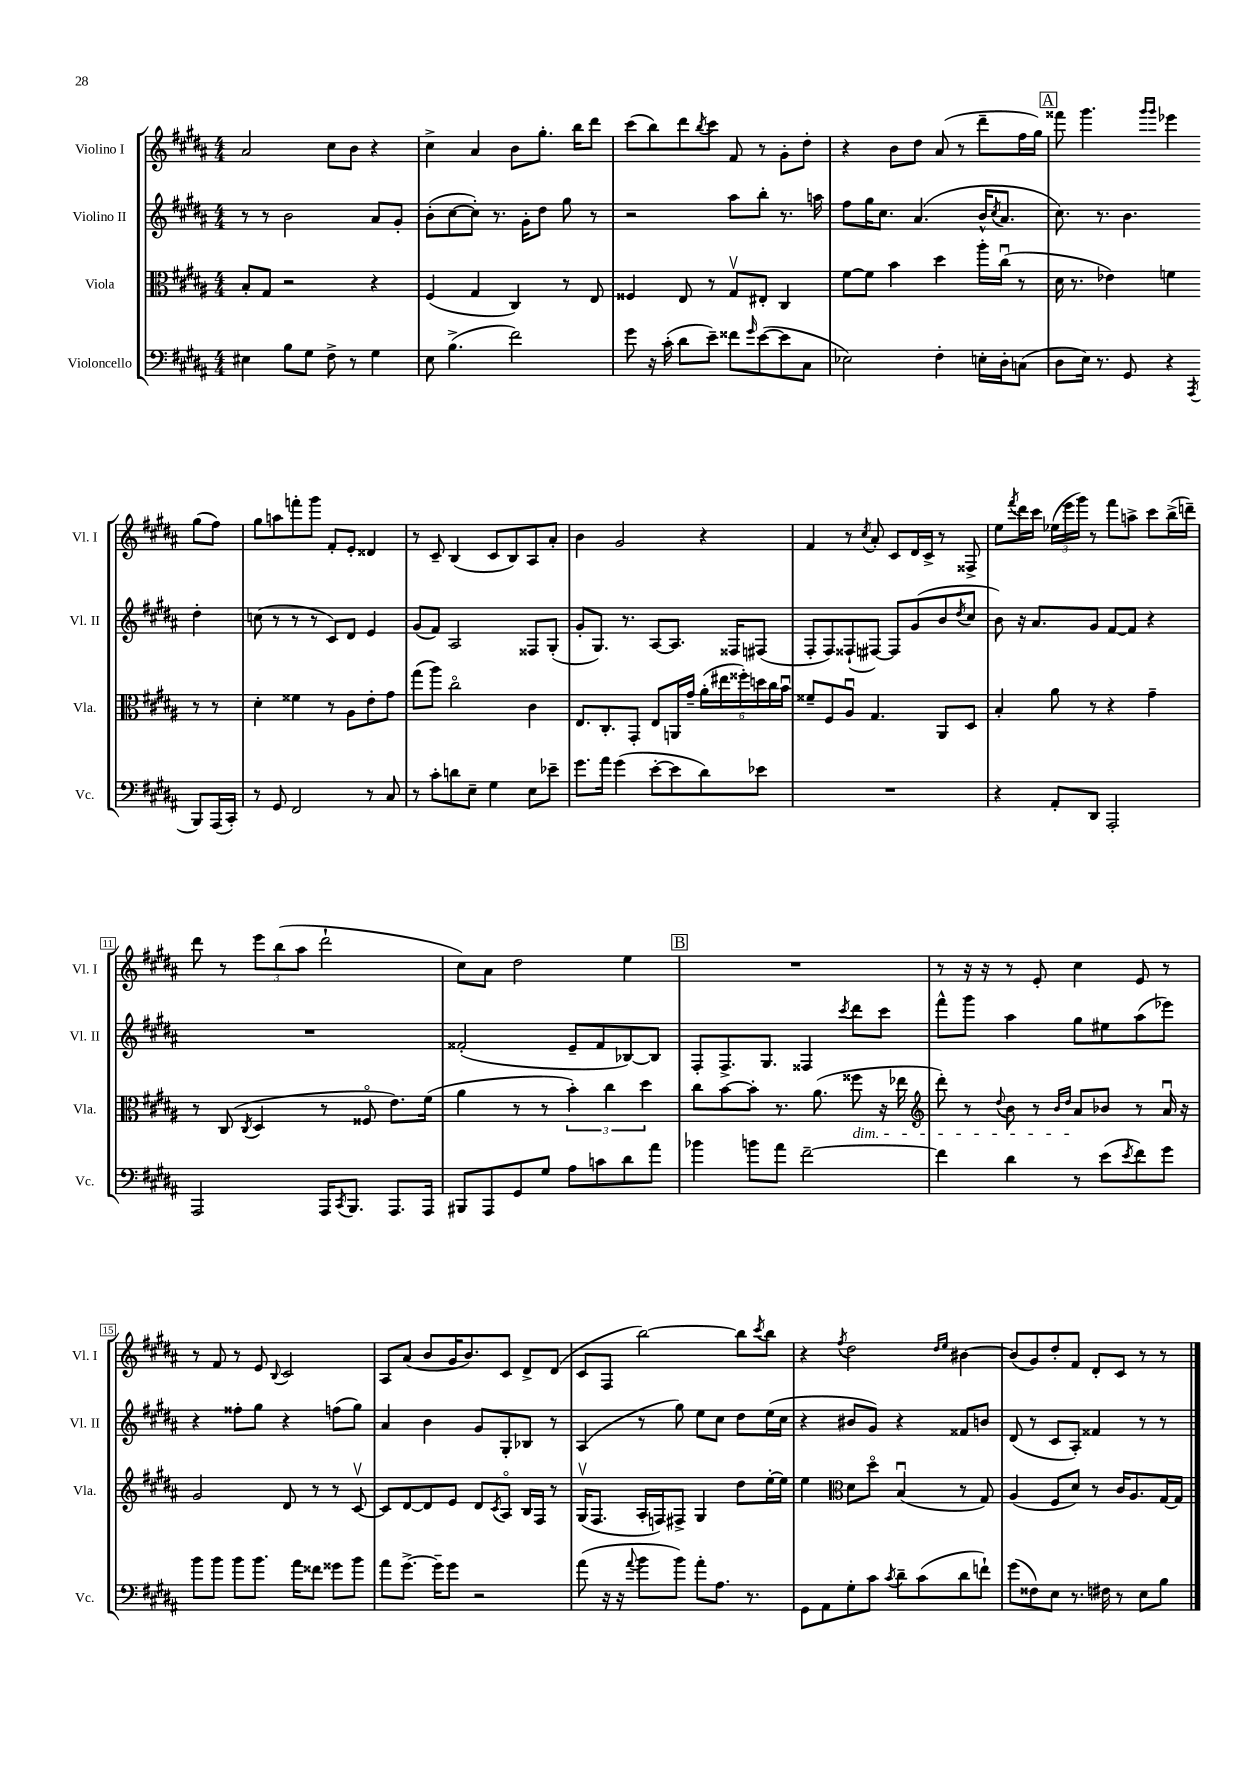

**kern	**kern	**kern	**kern
*staff4	*staff3	*staff2	*staff1
*clefF4	*clefC3	*clefG2	*clefG2
*k[f#c#g#d#a#]	*k[f#c#g#d#a#]	*k[f#c#g#d#a#]	*k[f#c#g#d#a#]
*M4/4	*M4/4	*M4/4	*M4/4
4E#	8B'	8r	2a#
.	8G#	8r	.
8B	2r	2b	.
8G#	.	.	.
8F#^	.	.	8cc#
8r	.	.	8b
4G#	4r	8a#	4r
.	.	8g#'	.
=	=	=	=
8E	(4F#	(8b'	4cc#^
(4.B^	.	[8cc#	.
.	4G#	8cc#'])	4a#
.	.	8.r	.
2f#)	4C#)	.	8b
.	.	16g#'	.
.	.	8dd#	8.gg#'
.	8r	8gg#	.
.	.	.	16bb
.	8E	8r	8ddd#
=	=	=	=
8g#	4F##	2r	(8ccc#
16r	.	.	8bb)
(16c#'	.	.	.
8d#	8E	.	8ddd#
.	.	.	8qbb
8e~)	8r	.	8ccc#
8f##	8G#v	8aa#	8f#
16qqg#	.	.	.
([8e	8E#'	8bb'	8r
8e]	4C#	8.r	8g#'
8C#	.	.	8dd#'
.	.	16aa	.
=	=	=	=
2E-)	[8f#	8ff#	4r
.	8f#]	16gg#	.
.	.	8.cc#	.
.	4b	.	8b
.	.	(4.a#	8dd#
4F#'	4dd#	.	(8a#
.	.	.	8r
16E'	16aa#'	16b^^	8ddd#~
.	.	8qcc#	.
16D#'	(16cc#u	8.a#	.
(8C	8r	.	16ff#
.	.	.	16gg#)
=	=	=	=
8D#	16d#	8.cc#)	8fff##
.	8.r	.	.
16E)	.	.	4.ggg#
8.r	.	8.r	.
.	4e-)	.	.
8GG#	.	4.b	.
.	.	.	16qqggg#
.	.	.	16qqggg#
4r	4f	.	4eee-
8qAAA#	.	.	.
8BBB	8r	4dd#'	(8gg#
(16AAA#	8r	.	8ff#)
16CC#')	.	.	.
=	=	=	=
8r	4d#'	(8cc	8gg#
8GG#	.	8r	8aa
2FF#	4f##	8r	8fff'
.	.	8r	8ggg#
.	8r	8c#)	8f#'
.	8A#	8d#	8e'
8r	8e'	4e	4d##
8C#	8g#	.	.
=	=	=	=
8r	(8gg#	(8g#	8r
8c#'	8aa#)	8f#)	8c#~
8d	2cc#o	2A#	(4B
8E~	.	.	.
4G#	.	.	8c#
.	.	.	8B)
8E	4c#	8F##	8A#
8e-~	.	(8G#'	8a#'
=	=	=	=
8.g#	8.E	8g#'	4b
.	.	8.G#)	.
16a#	8.C#'	.	.
(4g#	.	.	2g#
.	.	8.r	.
.	8GG#'	.	.
[8e'	8E	[8A#	.
8e]	16AA	8.A#]	.
.	16g#~	.	.
8d#)	(24a#'	.	4r
.	24ee#	.	.
.	.	16F##	.
.	24ff##')	.	.
8e-	24dd	(8F#	.
.	24cc#	.	.
.	24bu	.	.
=	=	=	=
1r	8f##~	8F#'	4f#
.	8F#	8F#)	.
.	8A#u	(8F##`	8r
.	.	.	8qcc#
.	4.G#	[8F#)	8a#'
.	.	8F#]	8c#
.	.	(8g#	16d#
.	.	.	16c#^
.	8AA#	8b	8r
.	.	8qdd#	.
.	8D#	8cc#	8F##^
=	=	=	=
4r	4B'	8b)	8ee
.	.	.	8qfff#
.	.	16r	16ddd#
.	.	8.a#	16ccc#
8AA#'	8a#	.	(24ee-
.	.	.	24eee
.	.	.	24ggg#)
8DD#	8r	8g#	8r
2AAA#'	4r	[8f#	8fff#
.	.	8f#]	8aa^
.	4g#~	4r	8ccc#
.	.	.	(16bb^
.	.	.	16ddd~)
=	=	=	=
2AAA#	8r	1r	8ddd#
.	(8C#	.	8r
.	8qC#	.	.
.	4D#	.	12eee
.	.	.	(12bb
.	.	.	12aa#
16AAA#	8r	.	2ddd#`
8qCC#	.	.	.
8.BBB	.	.	.
.	8F##o	.	.
8.AAA#	8.e)	.	.
16AAA#	(16f#	.	.
=	=	=	=
8BBB#	4a#	(2f##'	8cc#)
8AAA#	.	.	8a#
8GG#	8r	.	2dd#
8G#	8r	.	.
8A#	6b')	8e~	.
8c	.	8f##	.
.	6cc#	.	.
8d#	.	[8B-)	4ee
.	6dd#	.	.
8a#	.	8B-]	.
=	=	=	=
4b-	8cc#	8F#'	1r
.	[8b	8.F#^	.
8b	8b']	.	.
.	.	8.G#	.
8a#	8.r	.	.
[2f#~	.	4F##	.
.	(8.a#	.	.
.	.	8qccc#	.
.	8ff##	8ddd#	.
.	16r	8ccc#	.
.	16ee-	.	.
=	=	=	=
*	*clefG2	*	*
4f#]	8ddd#')	8fff#^^	8r
.	8r	8ggg#	16r
.	.	.	16r
.	8qqdd#	.	.
4d#	8b	4aa#	8r
.	8r	.	8e'
.	16qqb	.	.
.	16qqdd#	.	.
8r	8a#	8gg#	4cc#
(8e	8b-	8ee#	.
8qe	.	.	.
8f#)	8r	(8aa#	8e
8g#	16a#u	8eee-)	8r
.	16r	.	.
=	=	=	=
8b	2g#	4r	8r
8b	.	.	8f#
8b	.	8ff##'	8r
8.b	.	8gg#	8e
.	.	.	8qqB
.	8d#	4r	2c#
16a#	.	.	.
8f##	8r	.	.
8g##	8r	(8ff	.
8b	[8c#v	8gg#)	.
=	=	=	=
8a#	8c#]	4a#	8A#
[8.g#^	[8d#	.	(8a#
.	8d#]	4b	8b
16g#~]	.	.	.
8g#	8e	.	16g#
.	.	.	8.b)
2r	8d#	8g#	.
.	8qc#	.	.
.	8A#o	8G#'	8c#
.	16B	8B-	8d#^
.	16F#	.	.
.	8r	8r	(8d#
=	=	=	=
(8a#	(16G#v	(4A#	8c#
.	8.F#	.	.
16r	.	.	8F#
16r	.	.	.
8qqa#	.	.	.
8b	16A#'	8r	[2bb)
.	16F)	.	.
8b)	8F#^	8gg#)	.
8a#'	4G#	8ee	.
8.A#	.	8cc#	.
.	8dd#	8dd#	8bb]
8.r	.	.	.
.	.	.	8qccc#
.	[16ee'	(16ee	8bb
.	16ee]	16cc#	.
=	=	=	=
8GG#	4ee	4r	4r
8AA#	.	.	.
*	*clefC3	*	*
.	.	.	8qff#
8G#'	8d#	8b#	2dd#
8c#	8dd#o	8g#)	.
8qc#	.	.	.
8d#~	(4Bu	4r	.
(8c#	.	.	.
.	.	.	16qqdd#
.	.	.	16qqee
8d#	8r	8f##	[4b#
8f`)	8G#)	8b	.
=	=	=	=
(8g#	(4A#	(8d#	(8b#]
8F##)	.	8r	8g#)
8E	8F#	8c#	8dd#'
8.r	8d#)	8A#')	8f#
.	8r	4f##	8d#'
16F#	.	.	.
8r	16c#	.	8c#
.	8.A#	.	.
8E	.	8r	8r
8B	[16G#	8r	8r
.	16G#]	.	.
==	==	==	==
*-	*-	*-	*-
